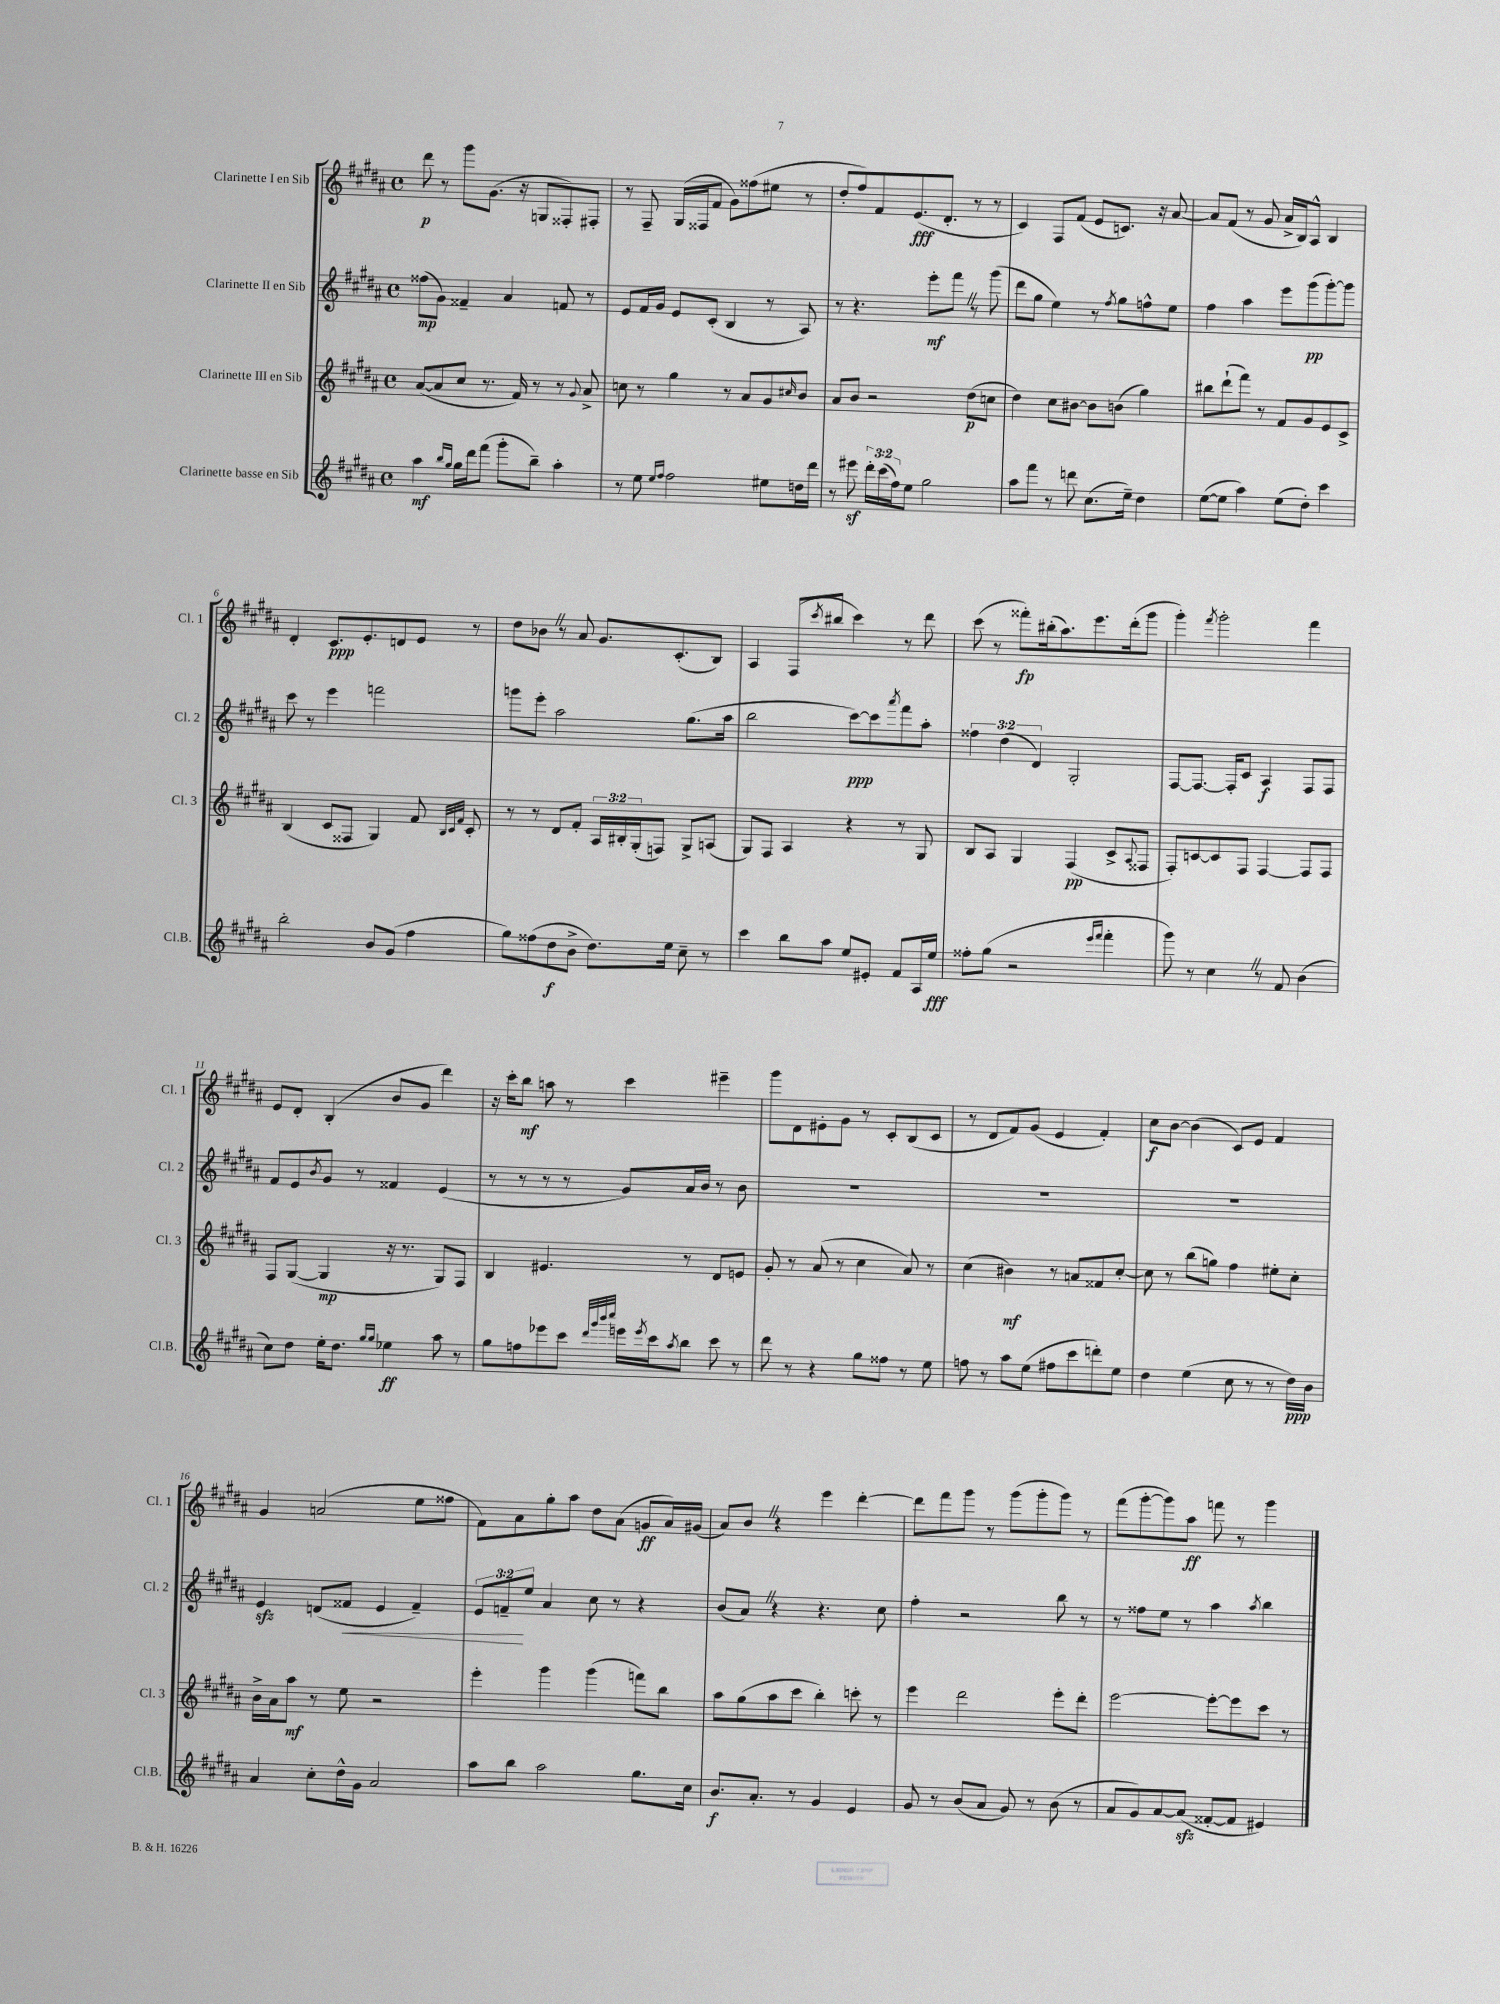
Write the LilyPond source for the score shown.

<<
\new StaffGroup <<
\new Staff = "s0" \with { instrumentName = "Clarinette I en Sib" shortInstrumentName = "Cl. 1" } {
    \clef treble \key b \major \defaultTimeSignature \time 4/4
    dis'''8\p r8 gis'''8 gis'8.( r16 g8 fisis8-.) fis8-. |
    r8 fis8-- gis16( fisis16 fis'8 gis'8) fisis''8( eis''8 r8 |
    dis''8-. fis''8) fis'8 e'8.\fff( dis'8.-. r8 r8 |
    cis'4) fis8 fis'8( e'8 c'8.) r16 ais'8~ |
    ais'8 fis'8( r8 gis'8 ais'16-> b16) ais8-^ b4 |
    dis'4-. cis'8.\ppp e'8.-. d'8 e'8 r8 |
    dis''8 bes'8 \once \override BreathingSign.text = \markup { \musicglyph "scripts.caesura.straight" } \breathe r8 ais'8 gis'8. cis'8.-.( b8) |
    ais4 fis8( \acciaccatura { cis'''8 } bis''8 cis'''4) r8 dis'''8 |
    cis'''8( r8 fisis'''8-.\fp) bis''16-.( ais''8.) e'''8. dis'''16-.( gis'''8 |
    gis'''4-.) \acciaccatura { fis'''8 } gis'''2-. fis'''4 |
    e'8 dis'8-. b4-.( b'8 gis'8 dis'''4) |
    r16 cis'''16-. b''8\mf a''8 r8 cis'''4 eis'''4-- |
    gis'''8 dis'8 eis'8-. gis'8 r8 cis'8-. b8( cis'8 |
    r8 dis'8 fis'8) gis'8( e'4 fis'4-.) |
    cis''8\f b'8~ b'4( cis'8) e'8 fis'4 |
    gis'4 a'2( e''8 fisis''8 |
    fis'8) ais'8 gis''8-. ais''8 dis''8 ais'8( g'8\ff ais'16) gis'16( |
    ais'8) b'8 \once \override BreathingSign.text = \markup { \musicglyph "scripts.caesura.straight" } \breathe r4 e'''4 dis'''4~-. |
    dis'''8 fis'''8 gis'''8 r8 gis'''8( gis'''8-. gis'''8) r8 |
    fis'''8( gis'''8~-. gis'''8) ais''8\ff f'''8 r8 gis'''4 \bar "|." |
}
\new Staff = "s1" \with { instrumentName = "Clarinette II en Sib" shortInstrumentName = "Cl. 2" } {
    \clef treble \key b \major \defaultTimeSignature \time 4/4 \override Staff.TupletNumber.text = #tuplet-number::calc-fraction-text
    fisis''8\mp( gis'8) fisis'4-- ais'4 f'8 r8 |
    e'8 fis'16 gis'16 e'8 cis'8-.( b4 r8 ais8) |
    r8 r4. e'''8-.\mf fis'''8 \once \override BreathingSign.text = \markup { \musicglyph "scripts.caesura.straight" } \breathe r8 gis'''8( |
    dis'''8 gis''8 e''4) r8 \acciaccatura { fis''8 } gis''8 f''8-^ e''8 |
    fis''4 ais''4 e'''8 gis'''8\pp( gis'''8~-.) gis'''8 |
    cis'''8 r8 e'''4 f'''2 |
    g'''8 e'''8-. ais''2 gis''8.( ais''16 |
    b''2 cis'''8~\ppp) cis'''8 \acciaccatura { ais'''8 } fis'''8 ais''8-. |
    \tuplet 3/2 { fisis''4 dis''4( dis'4) } gis2-. |
    fis8~ fis8.~ fis16-. cis'8 ais4\f fis8 fis8 |
    fis'8 e'8 \acciaccatura { b'8 } gis'8 r8 fisis'4 e'4( |
    r8 r8 r8 r8 gis'8) ais'16 b'16 r8 b'8 |
    R1 |
    R1 |
    R1 |
    e'4\sfz d'8( fisis'8\< e'4 fisis'4--) |
    \tuplet 3/2 { e'8 f'8--\! e''8 } ais'4 cis''8 r8 r4 |
    b'8( ais'8) \once \override BreathingSign.text = \markup { \musicglyph "scripts.caesura.straight" } \breathe r4 r4. cis''8 |
    fis''4-. r2 b''8 r8 |
    r8 fisis''8 e''8 r8 ais''4 \acciaccatura { ais''8 } b''4 \bar "|." |
}
\new Staff = "s2" \with { instrumentName = "Clarinette III en Sib" shortInstrumentName = "Cl. 3" } {
    \clef treble \key b \major \defaultTimeSignature \time 4/4 \override Staff.TupletNumber.text = #tuplet-number::calc-fraction-text
    ais'8~( ais'8 cis''8 r8. fis'16) r8 r8 \appoggiatura { gis'8 } ais'8-> |
    c''8 r8 gis''4 r8 ais'8 gis'8 \grace { cis''16 } b'8 |
    ais'8 b'8 r2 dis''8\p( c''8 |
    dis''4) cis''8 bis'8~ bis'8 b'8( gis''4) |
    bis''8 dis'''8-!( fis'''8) r8 fis'8 gis'8 e'8 cis'8-> |
    b4( cis'8 fisis8 gis4) fis'8 \grace { b32 cis'32 fis'32 } cis'8-. |
    r8 r8 dis'8 fis'8-. \tuplet 3/2 { ais16 bis16-. gis16-.( } f8) gis8-> a8( |
    gis8) fis8 ais4 r4 r8 gis8 |
    b8 ais8 gis4 fis4\pp( cis'8-> \appoggiatura { ais8 } fisis8 |
    fis8-.) c'8~ c'8 fis8 fis4~ fis8 fis8 |
    fis8 gis8~( gis4\mp r16 r8. gis8) fis8 |
    b4 eis'4. r8 dis'8 e'8 |
    gis'8-. r8 ais'8( r8 cis''4 ais'8) r8 |
    cis''4( bis'4\mf) r8 a'8 fisis'8 cis''8~-. |
    cis''8 r8 b''8( g''8) fis''4 eis''8-. cis''8-. |
    b'16-> ais'16 ais''8\mf r8 e''8 r2 |
    e'''4-. gis'''4 gis'''4( f'''8) b''8 |
    ais''8 gis''8( ais''8 cis'''8 b''4-.) c'''8-. r8 |
    e'''4 dis'''2 e'''8-. dis'''8-. |
    e'''2~ e'''8~-. e'''8 cis'''8 r8 \bar "|." |
}
\new Staff = "s3" \with { instrumentName = "Clarinette basse en Sib" shortInstrumentName = "Cl.B." } {
    \clef treble \key b \major \defaultTimeSignature \time 4/4 \override Staff.TupletNumber.text = #tuplet-number::calc-fraction-text
    ais''4\mf \grace { b''16 gis''16 } gis''16 dis'''16 fis'''8( gis'''8-. b''8--) ais''4-. |
    r8 e''8 \grace { e''16 fis''16 } fis''2 eis''8 d''16 dis'''16 |
    r8 eis'''8\sf \tuplet 3/2 { dis'''16-. cis'''16( fis''16) } e''8 gis''2 |
    ais''8 fis'''8 r8 d'''8 cis''8.( e''16--) dis''4 |
    e''8~( e''8 ais''4) e''8( dis''8-.) cis'''4 |
    b''2-. b'8 gis'8( fis''4 |
    gis''8) fisis''8( dis''8\f b'8-> dis''8.) e''16 cis''8-- r8 |
    cis'''4 b''8 ais''8 e''8 eis'8-. fis'8 ais16 e''16\fff |
    fisis''8-. gis''8( r2 \grace { e'''16 fis'''16 } fis'''4-. |
    gis'''8) r8 cis''4 \once \override BreathingSign.text = \markup { \musicglyph "scripts.caesura.straight" } \breathe r8 fis'8 b'4( |
    cis''8) dis''8 e''16-. dis''8. \grace { gis''16 gis''16 } ees''4\ff ais''8 r8 |
    gis''8 f''8 ees'''8 cis'''8 \grace { dis'''32 gis'''32 b'''32 cis''''32 } e'''16 \acciaccatura { e'''8 } cis'''16 \acciaccatura { ais''8 } b''8 cis'''8 r8 |
    dis'''8 r8 r4 gis''8 fisis''8 r8 e''8 |
    f''8 r8 ais''8 e''8( fis''8 cis'''8 d'''8-.) e''8 |
    dis''4 e''4( cis''8 r8 r8 dis''16\ppp) b'16 |
    ais'4 cis''8-. dis''16-^ gis'16 ais'2 |
    ais''8 b''8 ais''2 gis''8. cis''16 |
    b'8.\f ais'8.-. r8 gis'4 e'4 |
    gis'8 r8 b'8( ais'8 gis'8) r8 b'8( r8 |
    ais'8 gis'8) ais'8~ ais'8\sfz( fisis'8~-. fisis'8 eis'4) \bar "|." |
}
>>
>>
